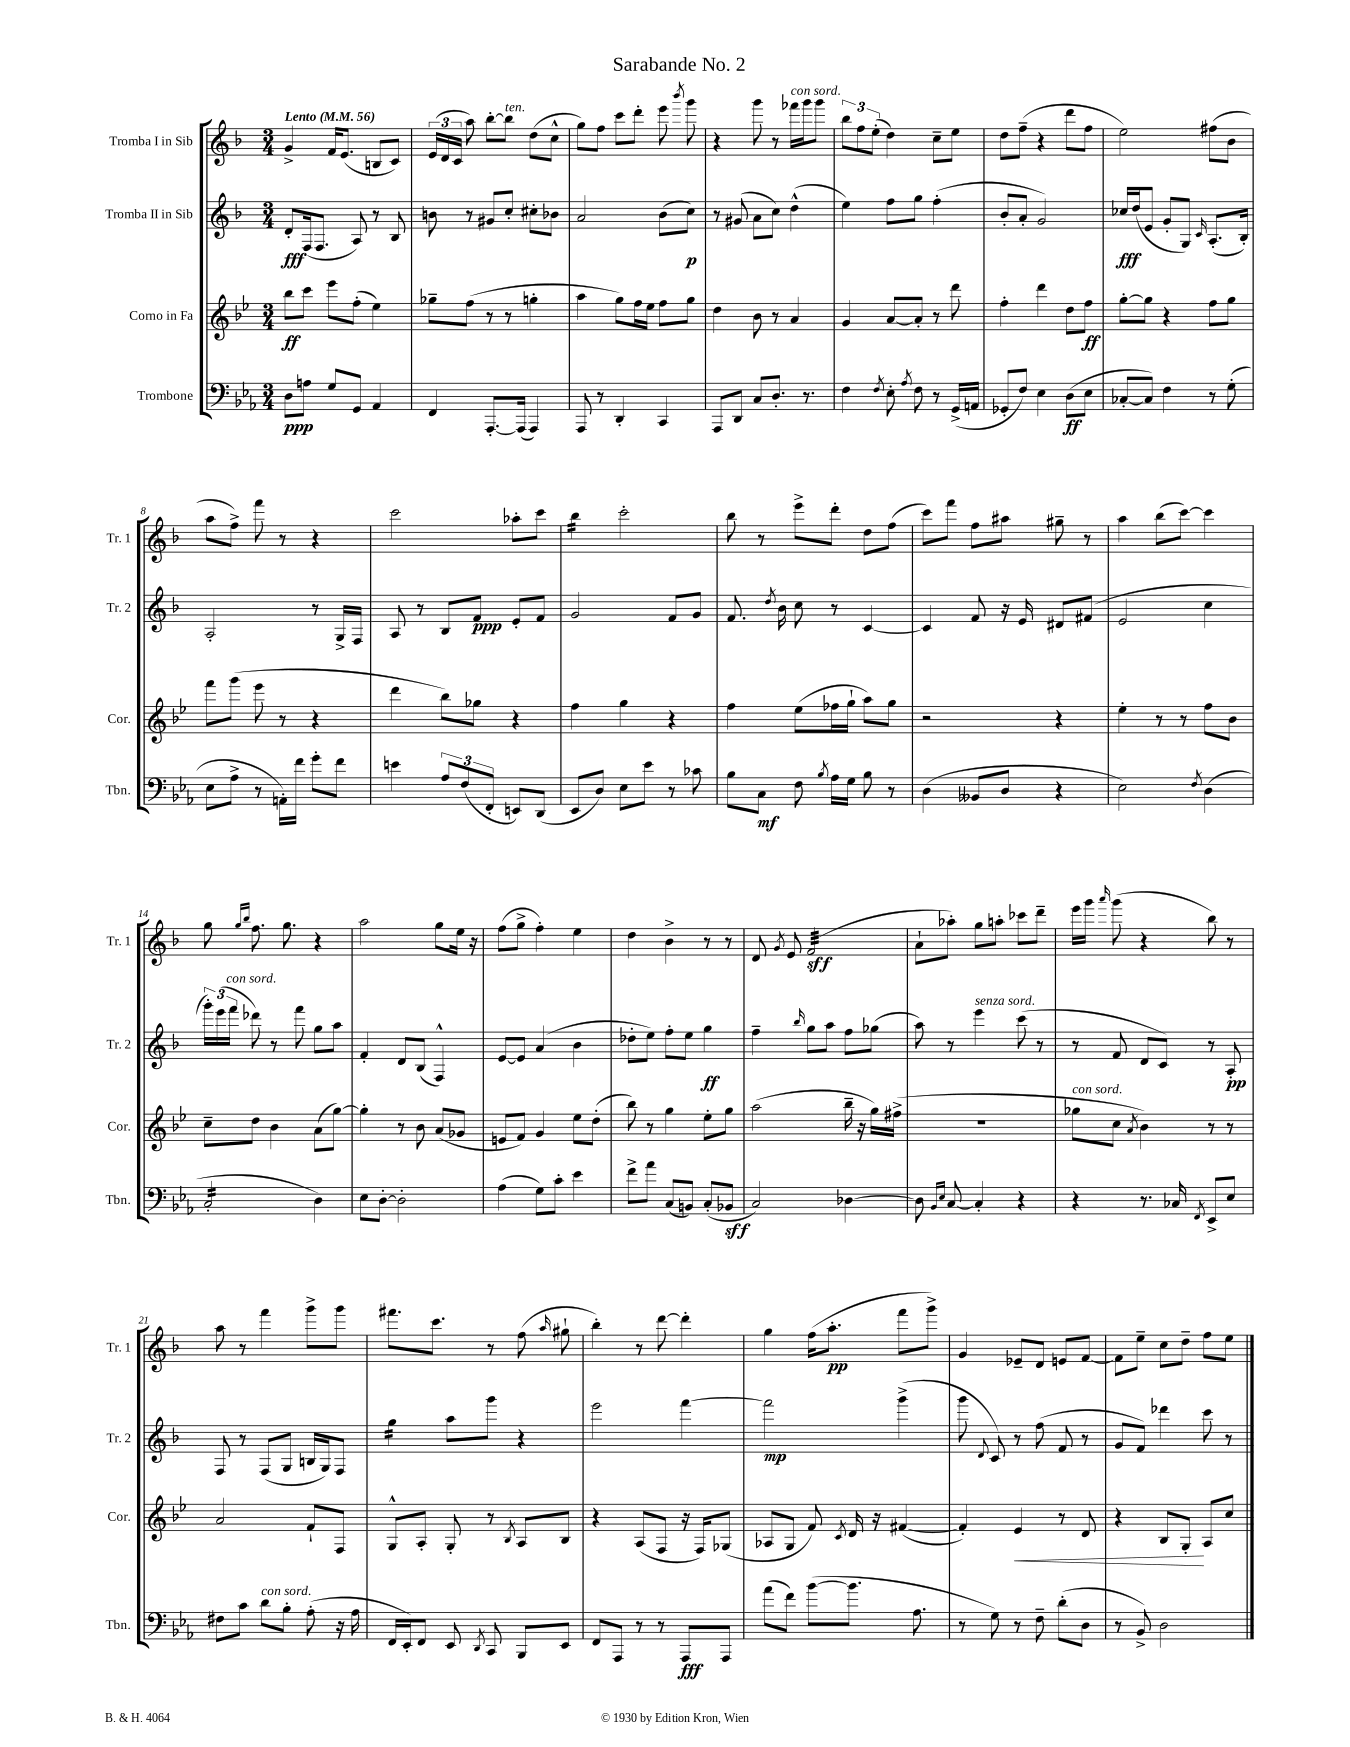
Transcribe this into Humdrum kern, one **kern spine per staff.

**kern	**kern	**kern	**kern
*staff4	*staff3	*staff2	*staff1
*clefF4	*clefG2	*clefG2	*clefG2
*k[b-e-a-]	*k[b-e-]	*k[b-]	*k[b-]
*M3/4	*M3/4	*M3/4	*M3/4
*MM56	*MM56	*MM56	*MM56
8D\L	8bb-\L	8d'/L	4g^/
8A\J	8ccc\J	(16F/k	.
.	.	8.F/J	.
8G/L	8eee-\L	.	16f/LK
.	.	.	(8.e/J
8GG/J	(8ff'\J	8A/)	.
4AA-/	4ee-\)	8r	8B/L
.	.	8B-/	8c/J)
=	=	=	=
4FF/	8gg-~\L	8b\	(24e/LL
.	.	.	24d/
.	.	.	24c/JJ
.	(8ff\J	8r	8aa\)
[8.AAA-'/L	8r	8g#/L	[8bb-'\L
.	8r	8cc'/J	8bb-\]J
(16AAA-/]Jk	.	.	.
4AAA-/)	4gg'\	8cc#'\L	(8dd\L
.	.	8b-\J	8cc^^\J
=	=	=	=
8AAA-/	4aa\	2a/	8gg\L)
8r	.	.	8ff\J
4DD'/	8gg\L)	.	8ccc\L
.	16ff\L	.	8ddd'\J
.	16ee-\JJ	.	.
4CC/	8ff\L	(8b-\L	8eee\
.	.	.	8qbbb-/
.	8gg\J	8cc\J)	8ggg\
=	=	=	=
8AAA-/L	4dd\	8r	4r
8DD/J	.	(8g#/	.
8C/L	8b-\	8a\L	8ggg\
8.D'/J	8r	8cc\J)	8r
.	4a/	(4dd^^\	16fff-\LL
8.r	.	.	16ggg\J
.	.	.	8ggg\J
=	=	=	=
4F\	4g/	4ee\)	12bb-\L
.	.	.	12ff\
.	.	.	(12ee'\J
8qF/	.	.	.
8E-'\	[8a/L	8ff\L	4dd\)
8qA-/	.	.	.
8F\	8a'/]J	8gg\J	.
8r	8r	(4ff'\	8cc~\L
(16GG^/LL	8ddd\	.	8ee\J
16AA/JJ	.	.	.
=	=	=	=
8GG-'/L	4ff'\	8b-'/L	8dd\L
8F/J)	.	8a'/J	(8ff~\J
4E-\	4ddd\	2g/)	4r
(8D\L	8dd\L	.	8ddd\L
8E-\J	8ff\J	.	8ff\J
=	=	=	=
[8C-'/L	[8gg'\L	16cc-/LL	2ee\)
.	.	(16dd/J	.
8C-/]J)	8gg\]J	8e/J	.
4F\	4r	8g'/L	.
.	.	8G/J)	.
.	.	16qqc/	.
8r	8ff\L	(8.A'/L	(8ff#\L
(8G'\	8gg\J	.	8b-\J
.	.	16B-'/Jk)	.
=	=	=	=
8E-\L	8fff\L	2A'/	8aa\L
8A-^\J	(8ggg\J	.	8ff^\J)
8r	8eee-\	.	8fff\
16AA'\LL)	8r	.	8r
16f\JJ	.	.	.
8g'\L	4r	8r	4r
8f\J	.	16G^/LL	.
.	.	16F/JJ	.
=	=	=	=
4e\	4ddd\	8A/	2ccc\
.	.	8r	.
12A-/L	8bb-\L)	8B-/L	.
(12F/	.	.	.
.	8gg-\J	8f/J	.
12FF'/J	.	.	.
8EE/L)	4r	8e'/L	8aa-'\L
(8DD/J	.	8f/J	8ccc\J
=	=	=	=
8EE-/L	4ff\	2g/	4bb-\
8D/J)	.	.	.
8E-\L	4gg\	.	2ccc'\
8e-\J	.	.	.
8r	4r	8f/L	.
8c-\	.	8g/J	.
=	=	=	=
8B-\L	4ff\	8.f/	8bb-\
8C\J	.	.	8r
.	.	8qdd/	.
.	.	16b-\	.
8F\	(8ee-\L	8cc\	8eee^\L
8qB-/	.	.	.
16A-\LL	16ff-\L	8r	8ddd'\J
16G\JJ	16gg`\JJ	.	.
8B-\	8aa\L)	[4c/	8dd\L
8r	8gg\J	.	(8ff\J
=	=	=	=
(4D\	2r	4c/]	8ccc\L)
.	.	.	8fff\J
8BB--/L	.	8f/	8ff\L
8D/J	.	16r	8aa#\J
.	.	16e/	.
4r	4r	8d#/L	8gg#~\
.	.	(8f#/J	8r
=	=	=	=
2E-\)	4ee-'\	2e/	4aa\
.	8r	.	(8bb-\L
.	8r	.	[8ccc\J)
8qF/	.	.	.
(4D\	8ff\L	4cc\	4ccc\]
.	8b-\J	.	.
=	=	=	=
2C'/	8cc~\L	24ggg'\LL)	8gg\
.	.	(24eee\	.
.	.	24fff\JJ	.
.	.	.	16qqgg/LL
.	.	.	16qqbb-/JJ
.	8dd\J	8ddd-\)	8.ff\
.	4b-\	8r	.
.	.	.	8.gg\
.	.	8fff\	.
4D\)	(8a\L	8gg\L	4r
.	[8gg\J)	8aa\J	.
=	=	=	=
8E-\L	4gg'\]	4f'/	2aa\
[8D'\J	.	.	.
2D'\]	8r	8d/L	.
.	8b-\	(8B-/J	.
.	(8a/L	4F^^/)	8gg\L
.	8g-/J	.	16ee\Jk
.	.	.	16r
=	=	=	=
(4A-\	8e/L	[8e/L	(8ff\L
.	8f/J)	8e/]J	8gg^\J
8G\L)	4g/	(4a/	4ff'\)
8c'\J	.	.	.
4e-\	8ee-\L	4b-\	4ee\
.	(8dd'\J	.	.
=	=	=	=
8f^\L	8bb-\)	8dd-'\L	4dd\
8a-\J	8r	8ee\J)	.
(8C/L	4gg\	8ff'\L	4b-^\
8BB/J)	.	8ee\J	.
(8C'/L	8ee-'\L	4gg\	8r
8BB-/J	8gg\J	.	8r
=	=	=	=
2C/)	(2aa\	4ff~\	8d/
.	.	.	8qg/
.	.	.	8e/
.	.	16qqbb-/	.
.	.	8gg\L	(2f/
.	.	8aa\J	.
[4D-\	16bb-~\	8ff\L	.
.	16r	.	.
.	16gg\LL)	(8gg-\J	.
.	(16ff#^\JJ	.	.
=	=	=	=
8D-\]	2.r	8aa\)	8a`\L
16qqBB-/LL	.	.	.
16qqE-/JJ	.	.	.
[8C/	.	8r	8aa-'\J)
4C'/]	.	4eee\	8gg\L
.	.	.	8aa'\J
4r	.	(8ccc\	8ccc-\L
.	.	8r	8ddd~\J
=	=	=	=
4r	8gg-\L	8r	16eee\LL
.	.	.	16ggg\JJ
.	.	.	16qqaaa/
.	8cc\J	8f/	(8ggg\
.	8qa/	.	.
8.r	4b-\)	8d/L	4r
.	.	8c/J)	.
16C-/	.	.	.
8qFF/	.	.	.
8EE-^/L	8r	8r	8bb-\)
8E-/J	8r	8A'/	8r
=	=	=	=
8F#\L	2a/	8F/	8aa\
8c\J	.	8r	8r
8d\L	.	(8F/L	4fff\
8B-'\J	.	8G/J	.
(8A-'\	8f`/L	16B/LL	8ggg^\L
.	.	16G/J)	.
16r	8F/J	8F/J	8ggg\J
16A-\	.	.	.
=	=	=	=
16FF/LL	8G^^/L	4gg\	8.fff#\L
16EE-'/J)	.	.	.
8FF/J	8A'/J	.	.
.	.	.	8.ccc\J
8EE-/	8G'/	8aa\L	.
8qDD/	.	.	.
8CC/	8r	8ggg\J	8r
.	8qB-/	.	.
8BBB-/L	8A/L	4r	(8ff\
.	.	.	16qqaa/
8EE-/J	8B-/J	.	8gg#`\
=	=	=	=
8FF/L	4r	2eee\	4bb-'\)
8AAA-/J	.	.	.
8r	(8A/L	.	8r
8r	8F/J	.	[8ddd\
8AAA-/L	16r	[4fff\	4ddd'\]
.	16F/LK)	.	.
8AAA-/J	(8G-/J	.	.
=	=	=	=
(8a-\L	8A-/L	2fff\]	4gg\
8f\J)	8G/J	.	.
([8b-\L	8f/)	.	(16ff\LK
.	.	.	8.aa'\J
.	8qc/	.	.
8.b-\]J	16d/	.	.
.	16r	.	.
.	([4f#/	(4ggg^\	8fff\L
8.A-\	.	.	.
.	.	.	8ggg^\J)
=	=	=	=
8r	4f#'/])	8ggg\	4g/
.	.	8qqd/	.
8G\)	.	8c/)	.
8r	4e-/	8r	8e-~/L
8F~\	.	(8ff\	8d/J
(8d'\L	8r	8f/	8e/L
8D\J	8d/	8r	[8f/J
=	=	=	=
8r	4r	8g/L	8f\]L
8BB-^/)	.	8f/J)	8ee~\J
2D\	8B-/L	4ddd-\	8cc\L
.	8G'/J	.	8dd~\J
.	8A/L	8ccc\	8ff\L
.	8cc/J	8r	8ee\J
==	==	==	==
*-	*-	*-	*-
